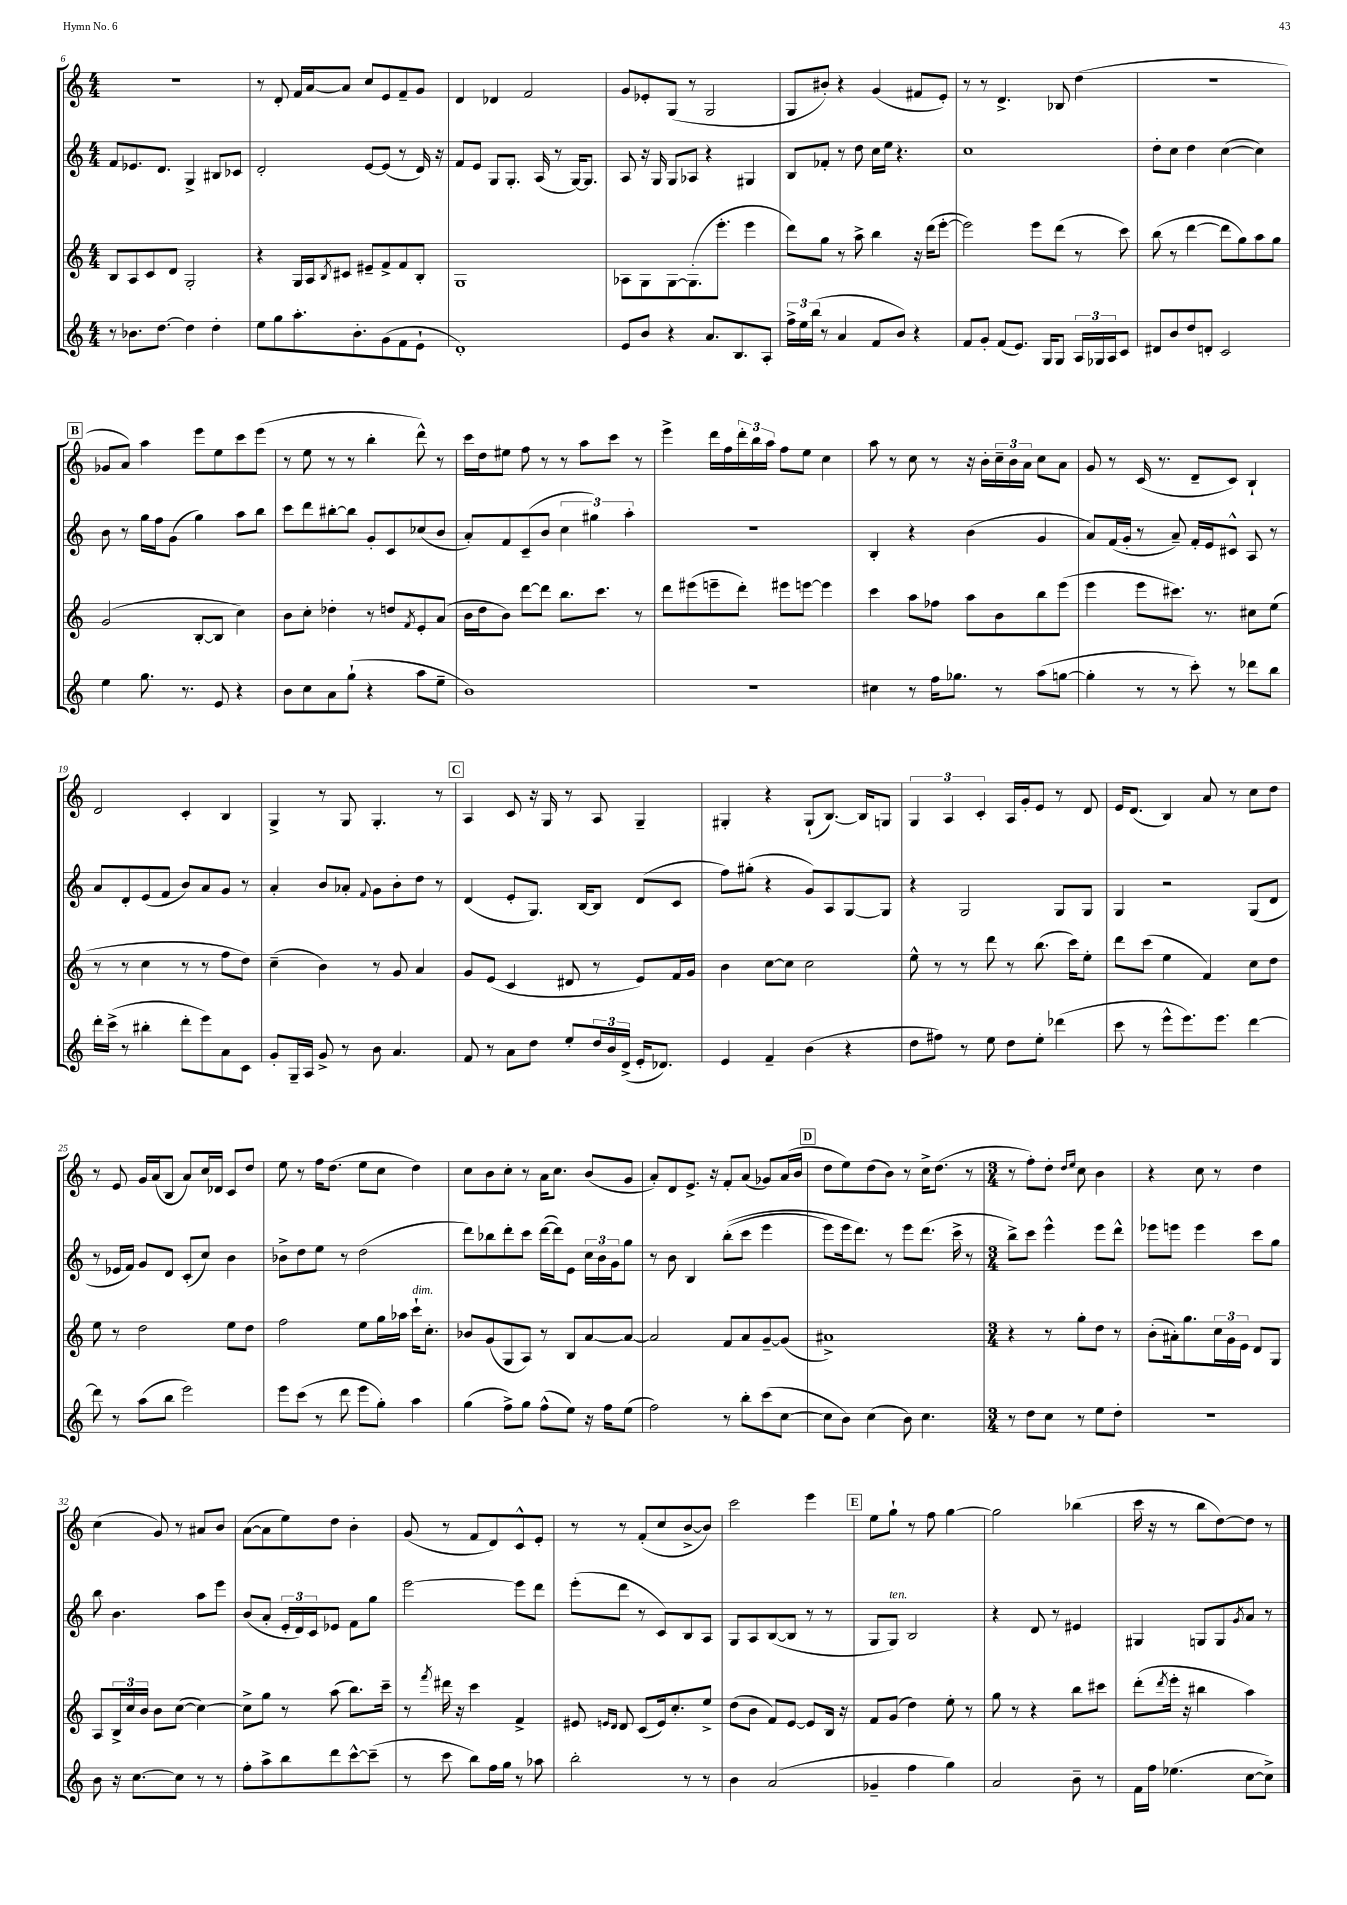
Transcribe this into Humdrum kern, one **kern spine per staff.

**kern	**kern	**kern	**kern
*staff4	*staff3	*staff2	*staff1
*clefG2	*clefG2	*clefG2	*clefG2
*k[]	*k[]	*k[]	*k[]
*M4/4	*M4/4	*M4/4	*M4/4
8r	8B	8f	1r
8.b-	8A	8.e-	.
.	8c	.	.
[8.dd	.	8.d	.
.	8d	.	.
4dd]	2G'	4G^	.
4dd'	.	8B#	.
.	.	8c-	.
=	=	=	=
8ee	4r	2d'	8r
8gg	.	.	8d'
8.aa'	16G	.	16f
.	16A	.	[16a
.	8qB	.	.
.	8c#	.	8a]
8.b'	.	.	.
.	8e#~	[8e	8cc
(8g	8f^	(8e]	8e
8f	8f	8r	8f~
8e`	8B'	16d)	8g
.	.	16r	.
=	=	=	=
1d')	1G	8f	4d
.	.	8e	.
.	.	8G	4d-
.	.	8.G'	.
.	.	.	2f
.	.	(16A	.
.	.	8r	.
.	.	[16G)	.
.	.	8.G]	.
=	=	=	=
8e	8A-	8A	8g
8b	8G	16r	8e-'
.	.	16G	.
4r	[8G	8G	(8G
.	(8.G']	8A-	8r
8.a	.	4r	2G
.	8.eee'	.	.
8.B	.	.	.
.	4eee	4G#	.
8A'	.	.	.
=	=	=	=
24ff^	8ddd)	8B	8G
24ee	.	.	.
(24bb	.	.	.
8r	8gg	8f-'	8b#')
4a	8r	8r	4r
.	8aa^	8dd	.
8f	4bb	16cc	(4g
.	.	16ee	.
8b)	.	4.r	.
4r	16r	.	8f#
.	(16ddd	.	.
.	[8eee'	.	8e')
=	=	=	=
8f	2eee])	1cc	8r
8g'	.	.	8r
(8f	.	.	4.d^
8.e)	.	.	.
.	8eee	.	.
16G	.	.	.
8G	(8ddd	.	8B-
24A	8r	.	(4dd
24G-	.	.	.
24A	.	.	.
8c	8ccc)	.	.
=	=	=	=
8d#	(8bb	8dd'	1r
8b	8r	8cc	.
8dd	[4ddd	4dd	.
8d'	.	.	.
2c	8ddd]	([4cc	.
.	8gg)	.	.
.	8aa	4cc])	.
.	8gg	.	.
=	=	=	=
4ee	(2g	8b	8g-
.	.	8r	8a)
8.gg	.	16gg	4aa
.	.	16ff	.
.	.	(8g	.
8.r	.	.	.
.	[8B'	4gg)	8eee
8e	8B]	.	8ee
4r	4cc)	8aa	8ccc
.	.	8bb	(8eee
=	=	=	=
8b	8b	8ccc	8r
8cc	8cc'	8ddd	8ee
8a	4dd-'	[8bb#'	8r
(8gg`	.	8bb#]	8r
4r	8r	8g'	4bb'
.	8dd	8c	.
.	8qf	.	.
8aa	8e'	(8cc-	8ddd^^)
8ee~	(8a	8b	8r
=	=	=	=
1b)	16b	8a')	16ccc
.	16dd	.	16dd
.	8b)	8f	8ee#
.	[8ddd	(8c~	8ff
.	8ddd]	8b	8r
.	8.bb	6cc	8r
.	.	.	8aa
.	.	6gg#)	.
.	8.ccc	.	.
.	.	.	8ccc
.	.	6aa'	.
.	8r	.	8r
=	=	=	=
1r	8ddd	1r	4eee^
.	(8eee#	.	.
.	8eee~	.	16ddd
.	.	.	16ff
.	8ddd')	.	24ddd'
.	.	.	24bb
.	.	.	24aa
.	8eee#	.	8ff
.	[8eee	.	8ee
.	4eee]	.	4cc
=	=	=	=
4cc#	4ccc	4B'	8aa
.	.	.	8r
8r	8aa	4r	8cc
16ff	8ff-	.	8r
8.gg-	.	.	.
.	8aa	(4b	16r
.	.	.	16b'
8r	8b	.	24cc~
.	.	.	24b
.	.	.	24a
(8aa	8bb	4g	8cc
[8gg	(8eee	.	8a
=	=	=	=
4gg']	4eee	8a)	8g
.	.	(16f	8r
.	.	16g'	.
8r	8eee	8r	(16c
.	.	.	8.r
8r	8.ccc#)	8a~)	.
8ccc')	.	16f'	8d~
.	8.r	16e	.
8r	.	8c#^^	8c)
8ddd-	8cc#	8A	4B`
8bb	(8ee	8r	.
=	=	=	=
16ddd'	8r	8a	2d
(16ccc^	.	.	.
8r	8r	8d'	.
4bb#'	4cc	(8e	.
.	.	8f	.
8ddd'	8r	8b)	4c'
8eee)	8r	8a	.
8a	8ff	8g	4B
8c	8dd)	8r	.
=	=	=	=
8g'	(4cc~	4a'	4G^
16G~	.	.	.
16A	.	.	.
8g^	4b)	8b	8r
8r	.	8a-'	8G
.	.	8qqf	.
8b	8r	8g	4.G'
4.a	8g	8b'	.
.	4a	8dd	.
.	.	8r	8r
=	=	=	=
8f	8g	(4d	4A
8r	(8e	.	.
8a	4c	8e'	8c
8dd	.	8.G)	16r
.	.	.	16G
8ee'	8d#	.	8r
.	.	[16B	.
24dd	8r	8B]	8A
24b	.	.	.
(24d^	.	.	.
16e'	8e)	(8d	4G~
8.d-)	.	.	.
.	16f	8c	.
.	16g	.	.
=	=	=	=
4e	4b	8ff)	4G#'
.	.	(8gg#'	.
4f~	[8cc	4r	4r
.	8cc]	.	.
(4b	2cc	8g)	(8G#`
.	.	8A	[8.B)
4r	.	[8G	.
.	.	.	16B]
.	.	8G]	8G
=	=	=	=
8dd	8ee^^	4r	6G
8ff#)	8r	.	.
.	.	.	6A
8r	8r	2G	.
.	.	.	6c'
8ee	8ddd	.	.
8dd	8r	.	16A
.	.	.	16g'
8ee'	(8.bb	.	8e
(4ddd-	.	8G	8r
.	16ccc)	.	.
.	8ee'	8G	8d
=	=	=	=
8ccc	8ddd	4G	16e
.	.	.	(8.d
8r	(8ccc	.	.
8eee^^	4ee	2r	4B)
8.eee)	.	.	.
.	4f)	.	8a
8.eee	.	.	.
.	.	.	8r
[4ddd	8cc	(8G	8cc
.	8dd	8d	8dd
=	=	=	=
8ddd]	8ee	8r	8r
8r	8r	16e-	8e
.	.	16f)	.
(8aa	2dd	8g	16g
.	.	.	(16a
8bb	.	8d	8B
2eee)	.	(8c'	8a)
.	.	8cc)	16cc
.	.	.	16d-
.	8ee	4b	8c
.	8dd	.	8dd
=	=	=	=
8eee	2ff	8b-^	8ee
(8ccc	.	8dd	8r
8r	.	8ee	16ff
.	.	.	(8.dd
8ddd	.	8r	.
8eee	8ee	(2dd	8ee
8gg')	16gg	.	8cc
.	16aa-	.	.
4aa	16ccc`	.	4dd)
.	8.cc'	.	.
=	=	=	=
(4gg	8b-	8ddd)	8cc
.	(8g	8bb-	8b
8ff^)	8G	8ddd'	8cc'
8gg	8A)	8ccc	8r
(8ff^^	8r	([16ddd	16a
.	.	16ddd])	8.cc
8ee)	8B	8e	.
16r	[8a	24cc	(8b
.	.	24b	.
16ff	.	.	.
.	.	24g	.
(8ee	8a_	8gg	8g
=	=	=	=
2ff)	2a]	8r	8a')
.	.	8b	8d
.	.	4B	8.e^
.	.	.	16r
8r	8f	&((8bb'	8f'
8bb'	8a	8ccc	(8a
(8ccc	[8g~	4eee	8g-)
[8cc	(8g]	.	(16a
.	.	.	16b
=	=	=	=
8cc]	1a#^)	8eee)	8dd
8b)	.	16eee	8ee)
.	.	8.ddd&)	.
(4cc	.	.	(8dd
.	.	8r	8b)
8b)	.	8eee	8r
4.cc	.	(8.ddd	16cc^
.	.	.	(8.dd
.	.	16ccc^	.
.	.	8r	8r
=	=	=	=
*M3/4	*M3/4	*M3/4	*M3/4
8r	4r	8bb^)	8r
8dd	.	8ccc	8ff')
8cc	8r	4eee^^	8dd'
.	.	.	16qqdd
.	.	.	16qqee
8r	8gg'	.	8cc
8ee	8dd	8eee	4b
8dd'	8r	8ddd^^	.
=	=	=	=
2.r	(8b'	8eee-	4r
.	16a#')	8eee	.
.	8.gg	.	.
.	.	4eee	8cc
.	24cc	.	8r
.	24g	.	.
.	24e	.	.
.	8d	8ccc	4dd
.	8G	8gg	.
=	=	=	=
8b	8A	8bb	(4cc
16r	24B^	4.b	.
.	24cc	.	.
[8.cc	.	.	.
.	24b	.	.
.	8b	.	8g)
8cc]	([8cc	.	8r
8r	4cc_)	8aa	8a#
8r	.	8eee	8b
=	=	=	=
8ff'	8cc^]	(8b	([8a
8aa^	8gg	8a'	8a]
8bb	8r	24e'	8ee)
.	.	24d)	.
.	.	24c	.
8ddd	(8aa	8e-	8dd
[8ccc^^	8.bb)	8f	4b'
(8ccc~]	.	8gg	.
.	16ccc~	.	.
=	=	=	=
8r	8r	[2eee	(8g
.	8qfff	.	.
8ccc	16ddd#	.	8r
.	16r	.	.
8bb)	4ccc	.	8f
16ff	.	.	8d)
16gg	.	.	.
8r	4f^	8eee]	8c^^
8aa-	.	8ddd	8e'
=	=	=	=
2bb'	8e#	(8eee'	8r
.	16qqe	.	.
.	16qqd	.	.
.	8d	8ddd	8r
.	(8c	8r	(8f'
.	16e)	8c)	8cc
.	8.cc'	.	.
8r	.	8B	[8b^
8r	8ee^	8A	8b])
=	=	=	=
4b	(8dd	8G	2ccc
.	8b	8A	.
(2a	8f)	([8B	.
.	[8e	8B]	.
.	8e]	8r	4eee
.	16B	8r	.
.	16r	.	.
=	=	=	=
4g-~	8f	8G	8ee
.	(8g	8G)	8gg`
4ff	4dd)	2B	8r
.	.	.	8ff
4gg)	8ee'	.	[4gg
.	8r	.	.
=	=	=	=
2a	8gg	4r	2gg]
.	8r	.	.
.	4r	8d	.
.	.	8r	.
8b~	8bb	4e#	(4bb-
8r	8ccc#	.	.
=	=	=	=
16f	(8ddd'	4G#	16ccc
16ff	.	.	16r
.	8qddd	.	.
(4.ee-	16eee'	.	8r
.	16r	.	.
.	4bb#	8G	8bb
.	.	8G	[8dd)
.	.	8qg	.
[8cc	4aa)	8a	8dd]
8cc^])	.	8r	8r
==	==	==	==
*-	*-	*-	*-
